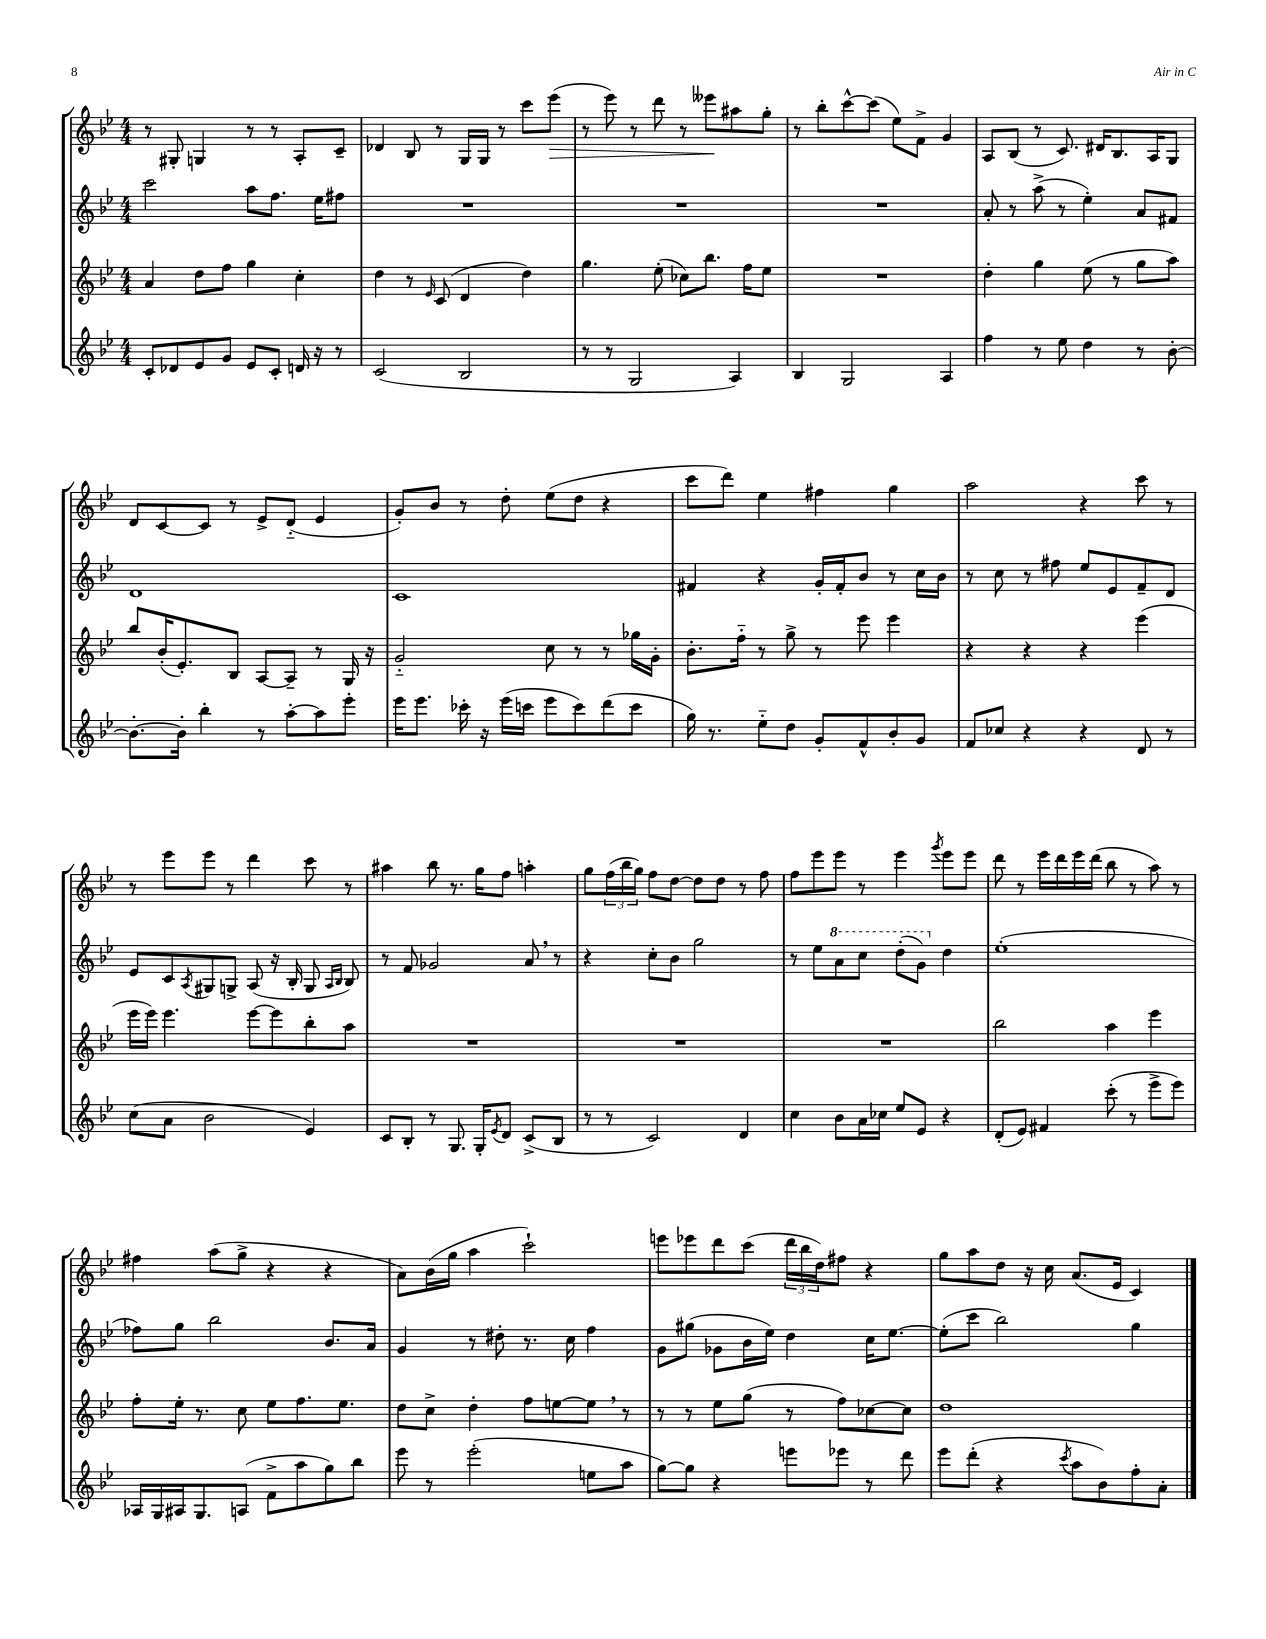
<<
\new StaffGroup <<
\new Staff = "s0" {
    \clef treble \key bes \major \numericTimeSignature \time 4/4
    r8 gis8-. g4 r8 r8 a8-. c'8-- |
    des'4 bes8 r8 g16 g16 r8 c'''8 ees'''8\>( |
    r8 ees'''8) r8 d'''8 r8 eeses'''8\! ais''8 g''8-. |
    r8 bes''8-. c'''8~-^ c'''8( ees''8) f'8-> g'4 |
    a8 bes8( r8 c'8.) dis'16 bes8. a16 g8 |
    d'8 c'8~ c'8 r8 ees'8-> d'8-_( ees'4 |
    g'8-.) bes'8 r8 d''8-. ees''8( d''8 r4 |
    c'''8 d'''8) ees''4 fis''4 g''4 |
    a''2 r4 c'''8 r8 |
    r8 ees'''8 ees'''8 r8 d'''4 c'''8 r8 |
    ais''4 bes''8 r8. g''16 f''8 a''4-. |
    g''8 \tuplet 3/2 { f''16( bes''16 g''16) } f''8 d''8~ d''8 d''8 r8 f''8 |
    f''8 ees'''8 ees'''8 r8 ees'''4 \acciaccatura { g'''8 } ees'''8 ees'''8 |
    d'''8 r8 ees'''16 d'''16 ees'''16 d'''16( bes''8 r8 a''8) r8 |
    fis''4 a''8( g''8-> r4 r4 |
    a'8) bes'16( g''16 a''4 c'''2-!) |
    e'''8 ees'''8 d'''8 c'''8( \tuplet 3/2 { d'''16 bes''16 d''16) } fis''8 r4 |
    g''8 a''8 d''8 r16 c''16 a'8.( ees'16 c'4) \bar "|." |
}
\new Staff = "s1" {
    \clef treble \key bes \major \numericTimeSignature \time 4/4
    c'''2 a''8 f''8. ees''16 fis''8 |
    R1 |
    R1 |
    R1 |
    a'8-. r8 a''8->( r8 ees''4-.) a'8 fis'8 |
    d'1 |
    c'1 |
    fis'4 r4 g'16-. fis'16-. bes'8 r8 c''16 bes'16 |
    r8 c''8 r8 fis''8 ees''8 ees'8 f'8-- d'8 |
    ees'8 c'8 \acciaccatura { a8 } gis8 g8-> a8( r16 bes16-. g8 \grace { a16 bes16 } bes8) |
    r8 f'8 ges'2 a'8 \breathe r8 |
    r4 c''8-. bes'8 g''2 |
    r8 ees''8 \ottava #1 a''8 c'''8 d'''8-.( g''8) \ottava #0 d''4 |
    ees''1-.( |
    fes''8) g''8 bes''2 bes'8. a'16 |
    g'4 r8 dis''8-. r8. c''16 f''4 |
    g'8 gis''8( ges'8 bes'16 ees''16) d''4 c''16 ees''8.~ |
    ees''8-.( c'''8 bes''2) g''4 \bar "|." |
}
\new Staff = "s2" {
    \clef treble \key bes \major \numericTimeSignature \time 4/4
    a'4 d''8 f''8 g''4 c''4-. |
    d''4 r8 \grace { ees'16 } c'8( d'4 d''4) |
    g''4. ees''8-.( ces''8) bes''8. f''16 ees''8 |
    R1 |
    d''4-. g''4 ees''8( r8 g''8 a''8) |
    bes''8 bes'16-.( ees'8.-.) bes8 a8~ a8-- r8 g16 r16 |
    g'2-_ c''8 r8 r8 ges''16 g'16-. |
    bes'8.-. f''16-_ r8 g''8-> r8 ees'''8 ees'''4 |
    r4 r4 r4 ees'''4( |
    ees'''16 ees'''16) ees'''4. ees'''8~ ees'''8 bes''8-. a''8 |
    R1 |
    R1 |
    R1 |
    bes''2 a''4 ees'''4 |
    f''8-. ees''16-. r8. c''8 ees''8 f''8. ees''8. |
    d''8 c''8-> d''4-. f''8 e''8~ e''8 \breathe r8 |
    r8 r8 ees''8 g''8( r8 f''8) ces''8~ ces''8 |
    d''1 \bar "|." |
}
\new Staff = "s3" {
    \clef treble \key bes \major \numericTimeSignature \time 4/4
    c'8-. des'8 ees'8 g'8 ees'8 c'8-. d'16 r16 r8 |
    c'2( bes2 |
    r8 r8 g2 a4) |
    bes4 g2 a4 |
    f''4 r8 ees''8 d''4 r8 bes'8~-. |
    bes'8.~-. bes'16-. bes''4-. r8 a''8~-. a''8 ees'''8-. |
    ees'''16 ees'''8. ces'''16-. r16 ees'''16( c'''16 ees'''8 c'''8) d'''8( c'''8 |
    g''16) r8. ees''8-_ d''8 g'8-. f'8-^ bes'8-. g'8 |
    f'8 ces''8 r4 r4 d'8 r8 |
    c''8( a'8 bes'2 ees'4) |
    c'8 bes8-. r8 g8. g16-. \acciaccatura { ees'8 } d'8 c'8->( bes8 |
    r8 r8 c'2) d'4 |
    c''4 bes'8 a'16 ces''16 ees''8 ees'8 r4 |
    d'8-.( ees'8) fis'4 c'''8-.( r8 ees'''8-> ees'''8) |
    aes16 g16 ais16 g8. a8( f'8-> a''8 g''8) bes''8 |
    ees'''8 r8 ees'''2-.( e''8 a''8 |
    g''8~) g''8 r4 e'''8 ees'''8 r8 d'''8 |
    ees'''8 d'''8-.( r4 \acciaccatura { c'''8 } a''8 bes'8) f''8-. a'8-. \bar "|." |
}
>>
>>
\layout { \context { \Score \remove "Bar_number_engraver" } }
